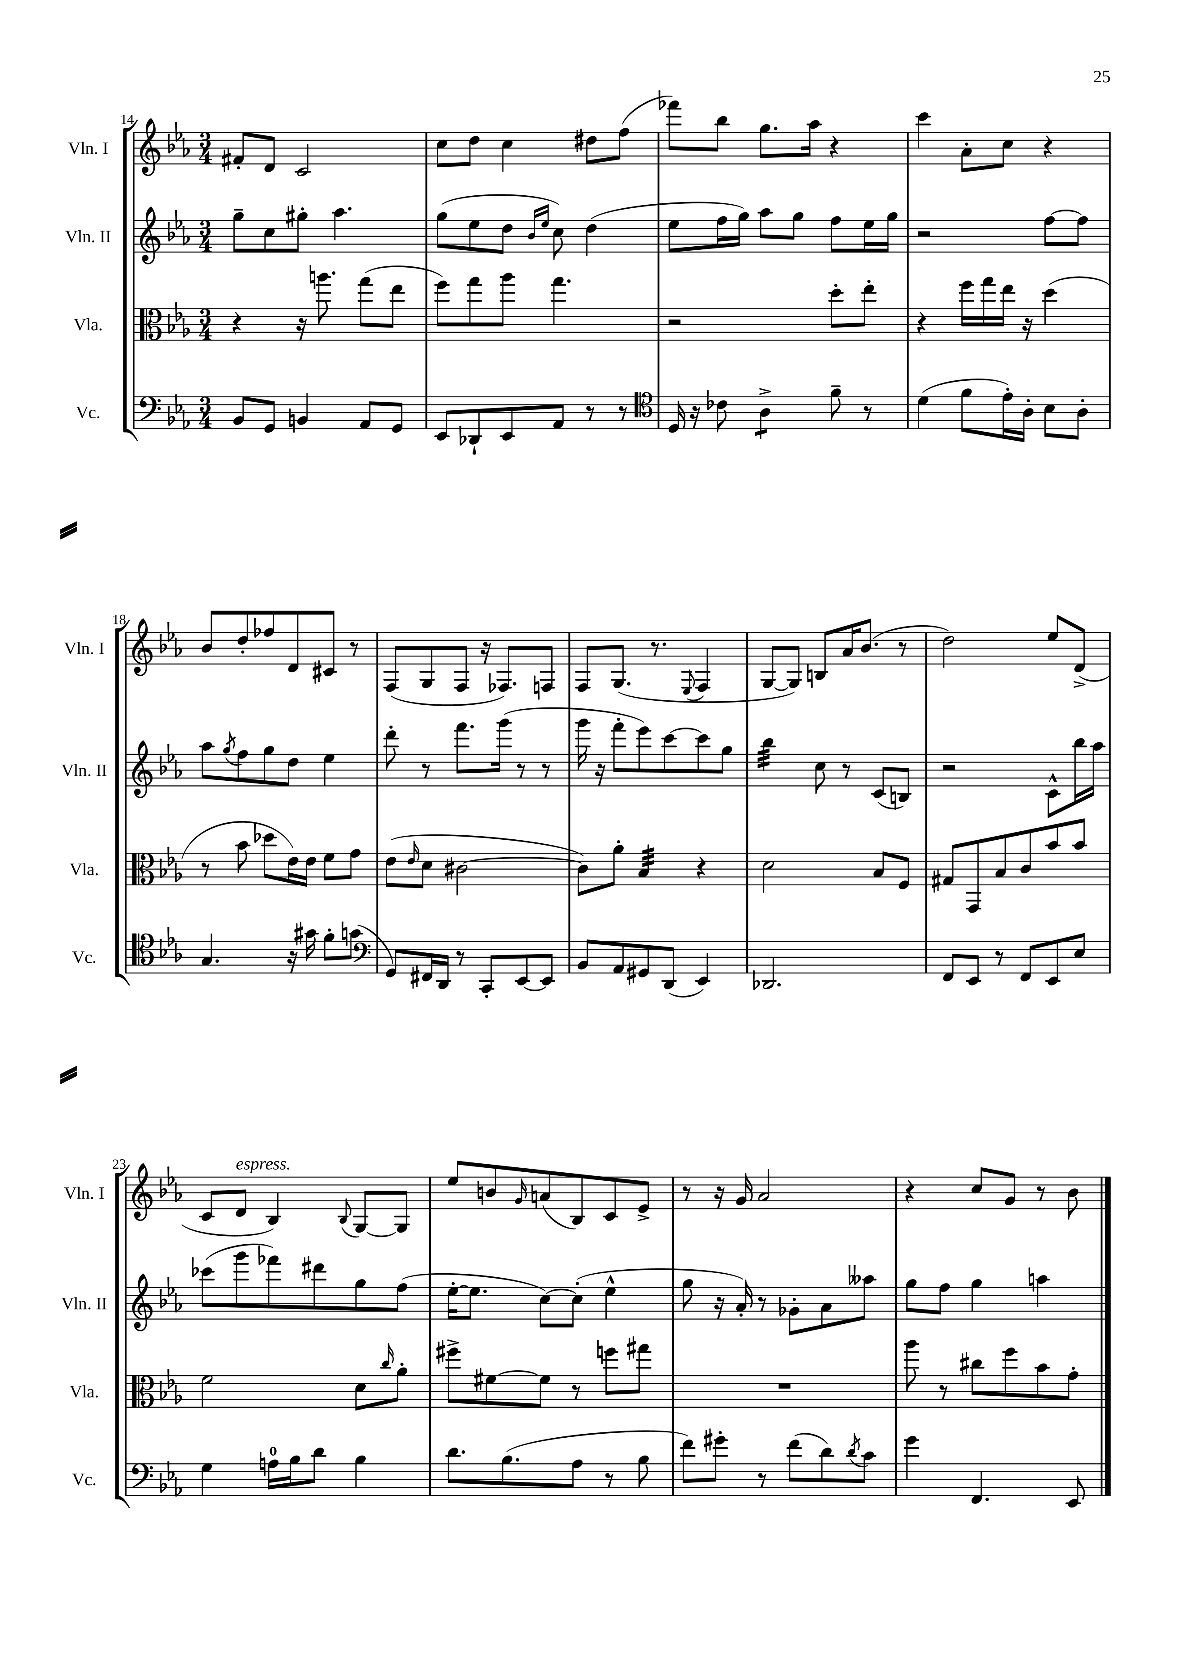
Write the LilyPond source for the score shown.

<<
\new StaffGroup <<
\new Staff = "s0" \with { instrumentName = "Vln. I" shortInstrumentName = "Vln. I" } {
    \clef treble \key ees \major \numericTimeSignature \time 3/4
    fis'8-. d'8 c'2 |
    c''8 d''8 c''4 dis''8 f''8( |
    fes'''8) bes''8 g''8. aes''16 r4 |
    c'''4 aes'8-. c''8 r4 |
    bes'8 d''8-. fes''8 d'8 cis'8 r8 |
    f8( g8 f8 r16 fes8.) f8 |
    f8 g8.( r8. \appoggiatura { ees8 } f4 |
    g8~ g8) b8 aes'16 bes'8.( r8 |
    d''2) ees''8 d'8->( |
    c'8 d'8^\markup { \italic "espress." } bes4) \appoggiatura { bes8 } g8~ g8 |
    ees''8 b'8 \grace { g'16 } a'8( bes8) c'8 ees'8-> |
    r8 r16 g'16 aes'2 |
    r4 c''8 g'8 r8 bes'8 \bar "|." |
}
\new Staff = "s1" \with { instrumentName = "Vln. II" shortInstrumentName = "Vln. II" } {
    \clef treble \key ees \major \numericTimeSignature \time 3/4
    g''8-- c''8 gis''8-. aes''4. |
    g''8( ees''8 d''8 \grace { bes'16 ees''16 } c''8) d''4( |
    ees''8 f''16 g''16) aes''8 g''8 f''8 ees''16 g''16 |
    r2 f''8~ f''8 |
    aes''8 \acciaccatura { g''8 } f''8 g''8 d''8 ees''4 |
    d'''8-. r8 f'''8. g'''16( r8 r8 |
    g'''16 r16 f'''8-. ees'''8) c'''8~ c'''8 g''8 |
    bes''4:32 c''8 r8 c'8( b8) |
    r2 c'8-^ bes''16 aes''16 |
    ces'''8( g'''8 fes'''8) dis'''8 g''8 f''8( |
    ees''16~-. ees''8. c''8~) c''8-.( ees''4-^ |
    g''8 r16 aes'16-.) r8 ges'8-. aes'8 aeses''8 |
    g''8 f''8 g''4 a''4 \bar "|." |
}
\new Staff = "s2" \with { instrumentName = "Vla." shortInstrumentName = "Vla." } {
    \clef alto \key ees \major \numericTimeSignature \time 3/4
    r4 r16 a''8. g''8( ees''8 |
    f''8) g''8 aes''8 g''4. |
    r2 d''8-. ees''8-. |
    r4 f''16 g''16 ees''16 r16 d''4( |
    r8 bes'8 des''8 ees'16) ees'16 f'8 g'8 |
    ees'8( \grace { ees'16 } d'8 cis'2~ |
    cis'8) aes'8-. bes4:32 r4 |
    d'2 bes8 f8 |
    gis8 g,8 bes8 c'8 bes'8 bes'8 |
    f'2 d'8 \grace { c''16 } aes'8-. |
    fis''8-> fis'8~ fis'8 r8 f''8 gis''8 |
    R2. |
    aes''8 r8 cis''8 f''8 bes'8 g'8-. \bar "|." |
}
\new Staff = "s3" \with { instrumentName = "Vc." shortInstrumentName = "Vc." } {
    \clef bass \key ees \major \numericTimeSignature \time 3/4
    bes,8 g,8 b,4 aes,8 g,8 |
    ees,8 des,8-! ees,8 aes,8 r8 r8 |
    \clef tenor d16 r16 ces'8 aes4:8-> f'8-- r8 |
    d'4( f'8 ees'16-.) aes16-. bes8 aes8-. |
    g4. r16 gis'16 f'8-. g'8( |
    \clef bass g,8) fis,16 d,16 r8 c,8-. ees,8~ ees,8 |
    bes,8 aes,8 gis,8 d,8( ees,4) |
    des,2. |
    f,8 ees,8 r8 f,8 ees,8 ees8 |
    g4 a16-0 bes16 d'8 bes4 |
    d'8. bes8.( aes8 r8 bes8 |
    f'8) gis'8-. r8 f'8( d'8) \acciaccatura { d'8 } c'8 |
    g'4 f,4. ees,8 \bar "|." |
}
>>
>>
\layout { \context { \Score currentBarNumber = #14 } }
